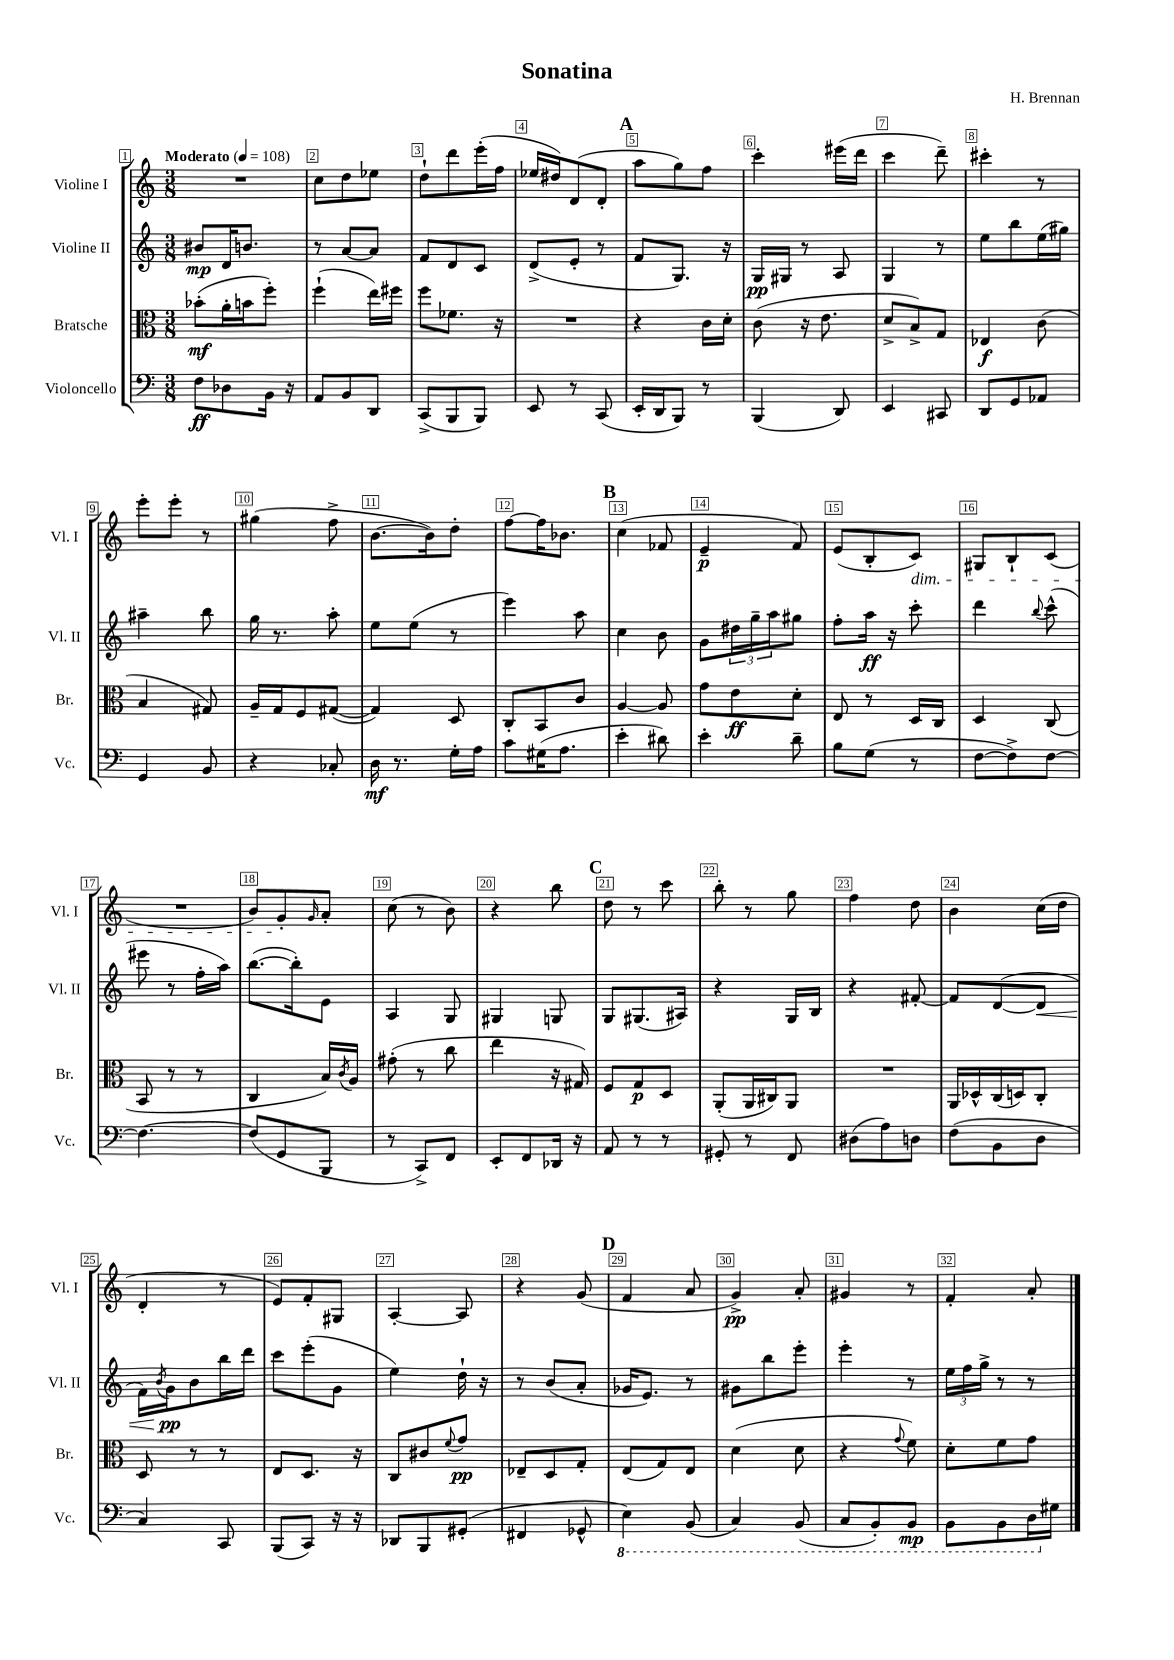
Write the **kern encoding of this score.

**kern	**kern	**kern	**kern
*staff4	*staff3	*staff2	*staff1
*clefF4	*clefC3	*clefG2	*clefG2
*k[]	*k[]	*k[]	*k[]
*M3/8	*M3/8	*M3/8	*M3/8
*MM108	*MM108	*MM108	*MM108
8F	(8b-'	8b#	4.r
8D-	16a'	16d	.
.	16b	8.b	.
16BB	8ff')	.	.
16r	.	.	.
=	=	=	=
8AA	(4ff`	8r	8cc
8BB	.	[8a	8dd
8DD	16ee)	8a]	8ee-
.	16ff#	.	.
=	=	=	=
(8CC^	8ff	8f	8dd`
8BBB	8.f-	8d	8ddd
8BBB)	.	8c	(16eee'
.	16r	.	16ff
=	=	=	=
8EE	4.r	(8d^	16ee-
.	.	.	16dd#)
8r	.	8e'	(8d
(8CC	.	8r	8d'
=	=	=	=
16EE'	4r	8f	8aa
16DD	.	.	.
8BBB)	.	8.G)	8gg)
8r	16c	.	8ff
.	16d'	16r	.
=	=	=	=
(4BBB	(8c	16G	4ccc'
.	.	16G#	.
.	16r	8r	.
.	8.e	.	.
8DD)	.	8A	(16eee#
.	.	.	16ddd
=	=	=	=
4EE	8d^	4G	4ccc
.	8B^)	.	.
8CC#	8G	8r	8ddd~)
=	=	=	=
8DD	4E-	8ee	4ccc#'
8GG	.	8bb	.
8AA-	(8c	(16ee	8r
.	.	16gg#)	.
=	=	=	=
4GG	4B	4aa#~	8eee'
.	.	.	8eee'
8BB	8G#)	8bb	8r
=	=	=	=
4r	16A~	16gg	(4gg#
.	16G	8.r	.
.	8F	.	.
8C-'	([8G#	8aa'	8ff^
=	=	=	=
16D	4G#])	8ee	[8.b
8.r	.	.	.
.	.	(8ee	.
.	.	.	16b])
16G'	8D	8r	8dd'
16A	.	.	.
=	=	=	=
8c	8C'	4eee)	[8ff
(16G#	8BB	.	16ff]
8.A	.	.	8.b-
.	8c	8aa	.
=	=	=	=
4e'	[4A	4cc	(4cc
8d#)	8A]	8b	8f-
=	=	=	=
4e'	8g	8g	4e~
.	8e	24dd#	.
.	.	24gg~	.
.	.	24aa	.
8d~	8d'	8gg#	8f)
=	=	=	=
8B	8E	8ff'	(8e
(8G	8r	16aa	8B'
.	.	16r	.
8r	16D	8ccc'	8c)
.	16C	.	.
=	=	=	=
[8F	4D	4ddd	8G#
8F^])	.	.	8B`
.	.	8qqbb	.
[8F	(8C	(8ccc^^	(8c
=	=	=	=
4.F_	8BB	8eee#	4.r
.	8r	8r	.
.	8r	16ff'	.
.	.	16aa)	.
=	=	=	=
(8F]	4C	([8.bb	8b)
8GG	.	.	8g'
.	.	16bb'])	.
.	.	.	16qqg
8BBB	16B)	8e	8a'
.	8qc	.	.
.	16A	.	.
=	=	=	=
8r	(8g#'	4A	(8cc
8CC^)	8r	.	8r
8FF	8cc	8G	8b)
=	=	=	=
8EE'	4ee	4G#	4r
8FF	.	.	.
16DD-	16r	8G	8bb
16r	16G#)	.	.
=	=	=	=
8AA	8F	8G	8dd
8r	8G	(8.G#	8r
8r	8D	.	8ccc
.	.	16A#)	.
=	=	=	=
8GG#'	(8AA'	4r	8bb'
8r	16AA	.	8r
.	16C#)	.	.
8FF	8AA	16G	8gg
.	.	16B	.
=	=	=	=
(8D#	4.r	4r	4ff
8A)	.	.	.
8D	.	[8f#'	8dd
=	=	=	=
(8F	16AA	8f#]	4b
.	16D-^^	.	.
8BB	(16C	([8d	.
.	16D)	.	.
8D	8C'	8d]	(16cc
.	.	.	16dd
=	=	=	=
4C)	8D	16f)	4d'
.	.	8qb	.
.	.	16g	.
.	8r	8b	.
8CC	8r	16bb	8r
.	.	16ddd	.
=	=	=	=
(8BBB	8E	8ccc	8e)
8CC)	8.D	(8eee'	8f'
16r	.	8g	8G#
16r	16r	.	.
=	=	=	=
8DD-	8C	4ee)	[4A'
8BBB	8c#	.	.
.	8qqf	.	.
(8GG#'	8g	16dd`	8A]
.	.	16r	.
=	=	=	=
4FF#	8E-~	8r	4r
.	8D	(8b	.
8GG-^^	8G'	8a'	(8g
=	=	=	=
4EE)	(8E	16g-	4f
.	.	8.e)	.
.	8G)	.	.
(8BBB	8E	8r	8a
=	=	=	=
4CC)	(4d	8g#	4g^)
.	.	8bb	.
(8BBB	8d	8eee'	8a'
=	=	=	=
8CC	4r	4eee'	4g#
8BBB')	.	.	.
.	8qqg	.	.
8BBB	8f)	8r	8r
=	=	=	=
8BBB	8d'	24ee	4f'
.	.	24ff	.
.	.	24gg^	.
8BBB	8f	8r	.
16DD	8g	8r	8a'
16G#	.	.	.
==	==	==	==
*-	*-	*-	*-
